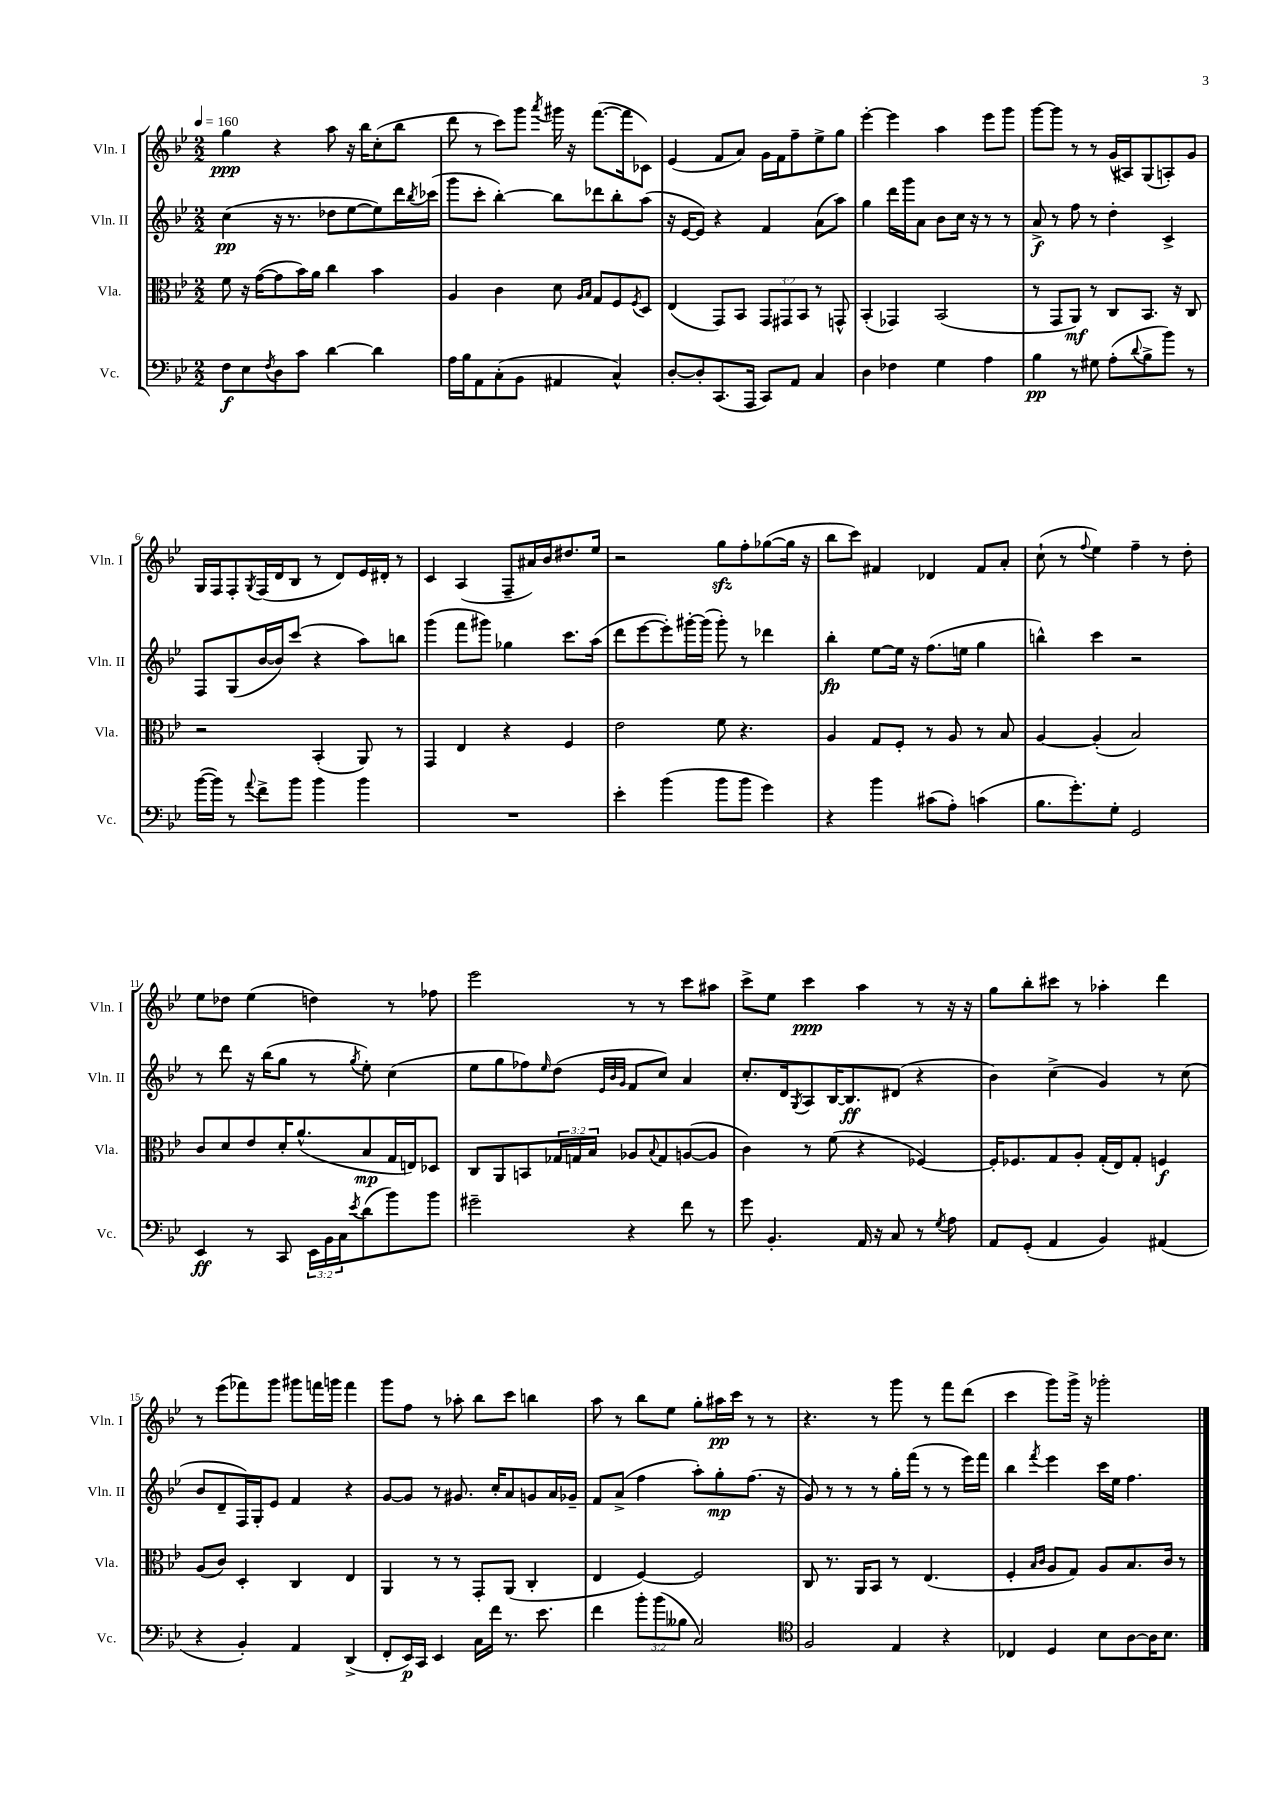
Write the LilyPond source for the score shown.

<<
\new StaffGroup <<
\new Staff = "s0" \with { instrumentName = "Vln. I" shortInstrumentName = "Vln. I" } {
    \clef treble \key bes \major \numericTimeSignature \time 2/2 \tempo 4 = 160
    g''4\ppp r4 a''8 r16 bes''16 c''8-.( bes''8 |
    d'''8 r8 c'''8) g'''8 \acciaccatura { a'''8 } gis'''16 r16 f'''8.~( f'''16 ces'8) |
    ees'4( f'8 a'8) g'16 f'16 f''8-- ees''8-> g''8 |
    ees'''4~-. ees'''4 a''4 ees'''8 g'''8 |
    g'''8~ g'''8 r8 r8 g'16( ais16) g8( a8-.) g'8 |
    g16 f16 f8-. \acciaccatura { g8 } f16( d'16 bes8 r8 d'8) ees'16 dis'16-. r8 |
    c'4 a4( f8-- ais'16) bes'16 dis''8. ees''16 |
    r2 g''8\sfz f''8-. ges''8~( ges''16 r16 |
    bes''8 c'''8) fis'4 des'4 fis'8 a'8-. |
    c''8-!( r8 \appoggiatura { f''8 } ees''4) f''4-- r8 d''8-. |
    ees''8 des''8 ees''4( d''4) r8 fes''8 |
    ees'''2 r8 r8 c'''8 ais''8 |
    c'''8-> ees''8 c'''4\ppp a''4 r8 r16 r16 |
    g''8 bes''8-. cis'''8 r8 aes''4-. d'''4 |
    r8 ees'''8( fes'''8) g'''8 gis'''8 f'''16 g'''16 f'''4 |
    g'''8 f''8 r8 aes''8-. bes''8 c'''8 b''4 |
    a''8 r8 bes''8 ees''8 g''8-. ais''16\pp c'''16 r8 r8 |
    r4. r8 g'''8 r8 f'''8 d'''8( |
    c'''4 g'''8) g'''16-> r16 ges'''2-. \bar "|." |
}
\new Staff = "s1" \with { instrumentName = "Vln. II" shortInstrumentName = "Vln. II" } {
    \clef treble \key bes \major \numericTimeSignature \time 2/2
    c''4\pp( r16 r8. des''8 ees''8~ ees''8) d'''16 \acciaccatura { bes''8 } ces'''16( |
    g'''8 c'''8-. bes''4~-.) bes''8 des'''8 bes''8-. a''8( |
    r16 ees'16~ ees'8) r4 f'4 a'8( a''8) |
    g''4 d'''16 g'''16 a'8 bes'8 c''16 r16 r8 r8 |
    a'8->\f r8 f''8 r8 d''4-. c'4-> |
    f8 g8( bes'16~ bes'16) c'''8( r4 a''8) b''8 |
    g'''4( f'''8 gis'''8) ges''4 c'''8. a''16( |
    d'''8 ees'''8~ ees'''8-.) gis'''16~-. gis'''16( gis'''8-.) r8 des'''4 |
    bes''4-.\fp ees''8~ ees''16 r16 f''8.( e''16 g''4 |
    b''4-^) c'''4 r2 |
    r8 d'''8 r16 bes''16( g''8 r8 \acciaccatura { g''8 } ees''8-.) c''4( |
    ees''8 g''8 fes''8) \grace { ees''16 } d''8( \grace { ees'32 bes'32 g'32 } f'8 c''8) a'4 |
    c''8.-. d'16 \acciaccatura { g8 } a8 bes16~ bes8.\ff dis'8( r4 |
    bes'4) c''4->( g'4) r8 c''8( |
    bes'8 d'8-- f16) g16-. ees'8 f'4 r4 |
    g'8~ g'8 r8 gis'8. c''16-. a'8 g'8 a'16 ges'16-- |
    f'8 a'8->( f''4 a''8-.) g''8-.\mp f''8.( r16 |
    g'8) r8 r8 r8 g''16-. f'''16( r8 r8 ees'''16) f'''16 |
    bes''4 \acciaccatura { f'''8 } ees'''4 c'''16 ees''16 f''4. \bar "|." |
}
\new Staff = "s2" \with { instrumentName = "Vla." shortInstrumentName = "Vla." } {
    \clef alto \key bes \major \numericTimeSignature \time 2/2 \override Staff.TupletNumber.text = #tuplet-number::calc-fraction-text
    f'8 r16 g'16~( g'8 bes'16) a'16 c''4 bes'4 |
    a4 c'4 d'8 \grace { a16 bes16 } g8 f8 \acciaccatura { f8 } d8 |
    ees4( g,8) bes,8 \tuplet 3/2 { g,8 gis,8 bes,8 } r8 g,8-^ |
    bes,4-.( ges,4) bes,2( |
    r8 g,8 a,8\mf) r8 c8 bes,8. r16 c8 |
    r2 bes,4-.( a,8) r8 |
    g,4 ees4 r4 f4 |
    ees'2 f'8 r4. |
    a4 g8 f8-. r8 a8 r8 bes8 |
    a4~ a4-.( bes2) |
    c'8 d'8 ees'8 d'16-. a'8.-^( bes8\mp g16 e16) des8 |
    c8 a,8 b,8 \tuplet 3/2 { ges16 g16 bes16 } aes8 \appoggiatura { bes8 } g8 a8~( a8 |
    c'4) r8 f'8( r4 fes4~) |
    fes16-. fes8. g8 a8-. g16-.( ees16) g8-. f4\f |
    a8( c'8) d4-. c4 ees4 |
    a,4 r8 r8 g,8-. a,8( c4-. |
    ees4 f4~) f2 |
    c8 r8. a,16 bes,8 r8 ees4.( |
    f4-. \grace { bes16 c'16 } a8 g8) a8 bes8. c'16 r8 \bar "|." |
}
\new Staff = "s3" \with { instrumentName = "Vc." shortInstrumentName = "Vc." } {
    \clef bass \key bes \major \numericTimeSignature \time 2/2 \override Staff.TupletNumber.text = #tuplet-number::calc-fraction-text
    f8\f ees8 \acciaccatura { f8 } d8 c'8 d'4~ d'4 |
    a16 bes16 a,8 c8-.( bes,8 ais,4 c4-^) |
    d8~-. d8-. c,8.( a,,16 c,8) a,8 c4 |
    d4 fes4 g4 a4 |
    bes4\pp r8 gis8 a8-.( \appoggiatura { d'8 } bes8-> bes'8) r8 |
    bes'16~( bes'16) r8 \appoggiatura { a'8 } f'8-> bes'8 bes'4 bes'4 |
    R1 |
    ees'4-. bes'4( bes'8 bes'8 g'4) |
    r4 bes'4 cis'8( a8-.) c'4( |
    bes8. g'8.-.) g8-. g,2 |
    ees,4\ff r8 c,8 \tuplet 3/2 { ees,16 bes,16 c16 } \acciaccatura { ees'8 } d'8( bes'8) bes'8 |
    gis'2-- r4 f'8 r8 |
    g'8 bes,4.-. a,16 r16 c8 r8 \acciaccatura { g8 } a8 |
    a,8 g,8-.( a,4 bes,4) ais,4( |
    r4 bes,4-.) a,4 d,4->( |
    f,8-. ees,16\p) c,16 ees,4 c16 f'16 r8. ees'8. |
    f'4 \tuplet 3/2 { bes'8-. bes'8( beses8 } c2) |
    \clef tenor f2 ees4 r4 |
    ces4 d4 bes8 a8~ a16 bes8. \bar "|." |
}
>>
>>
